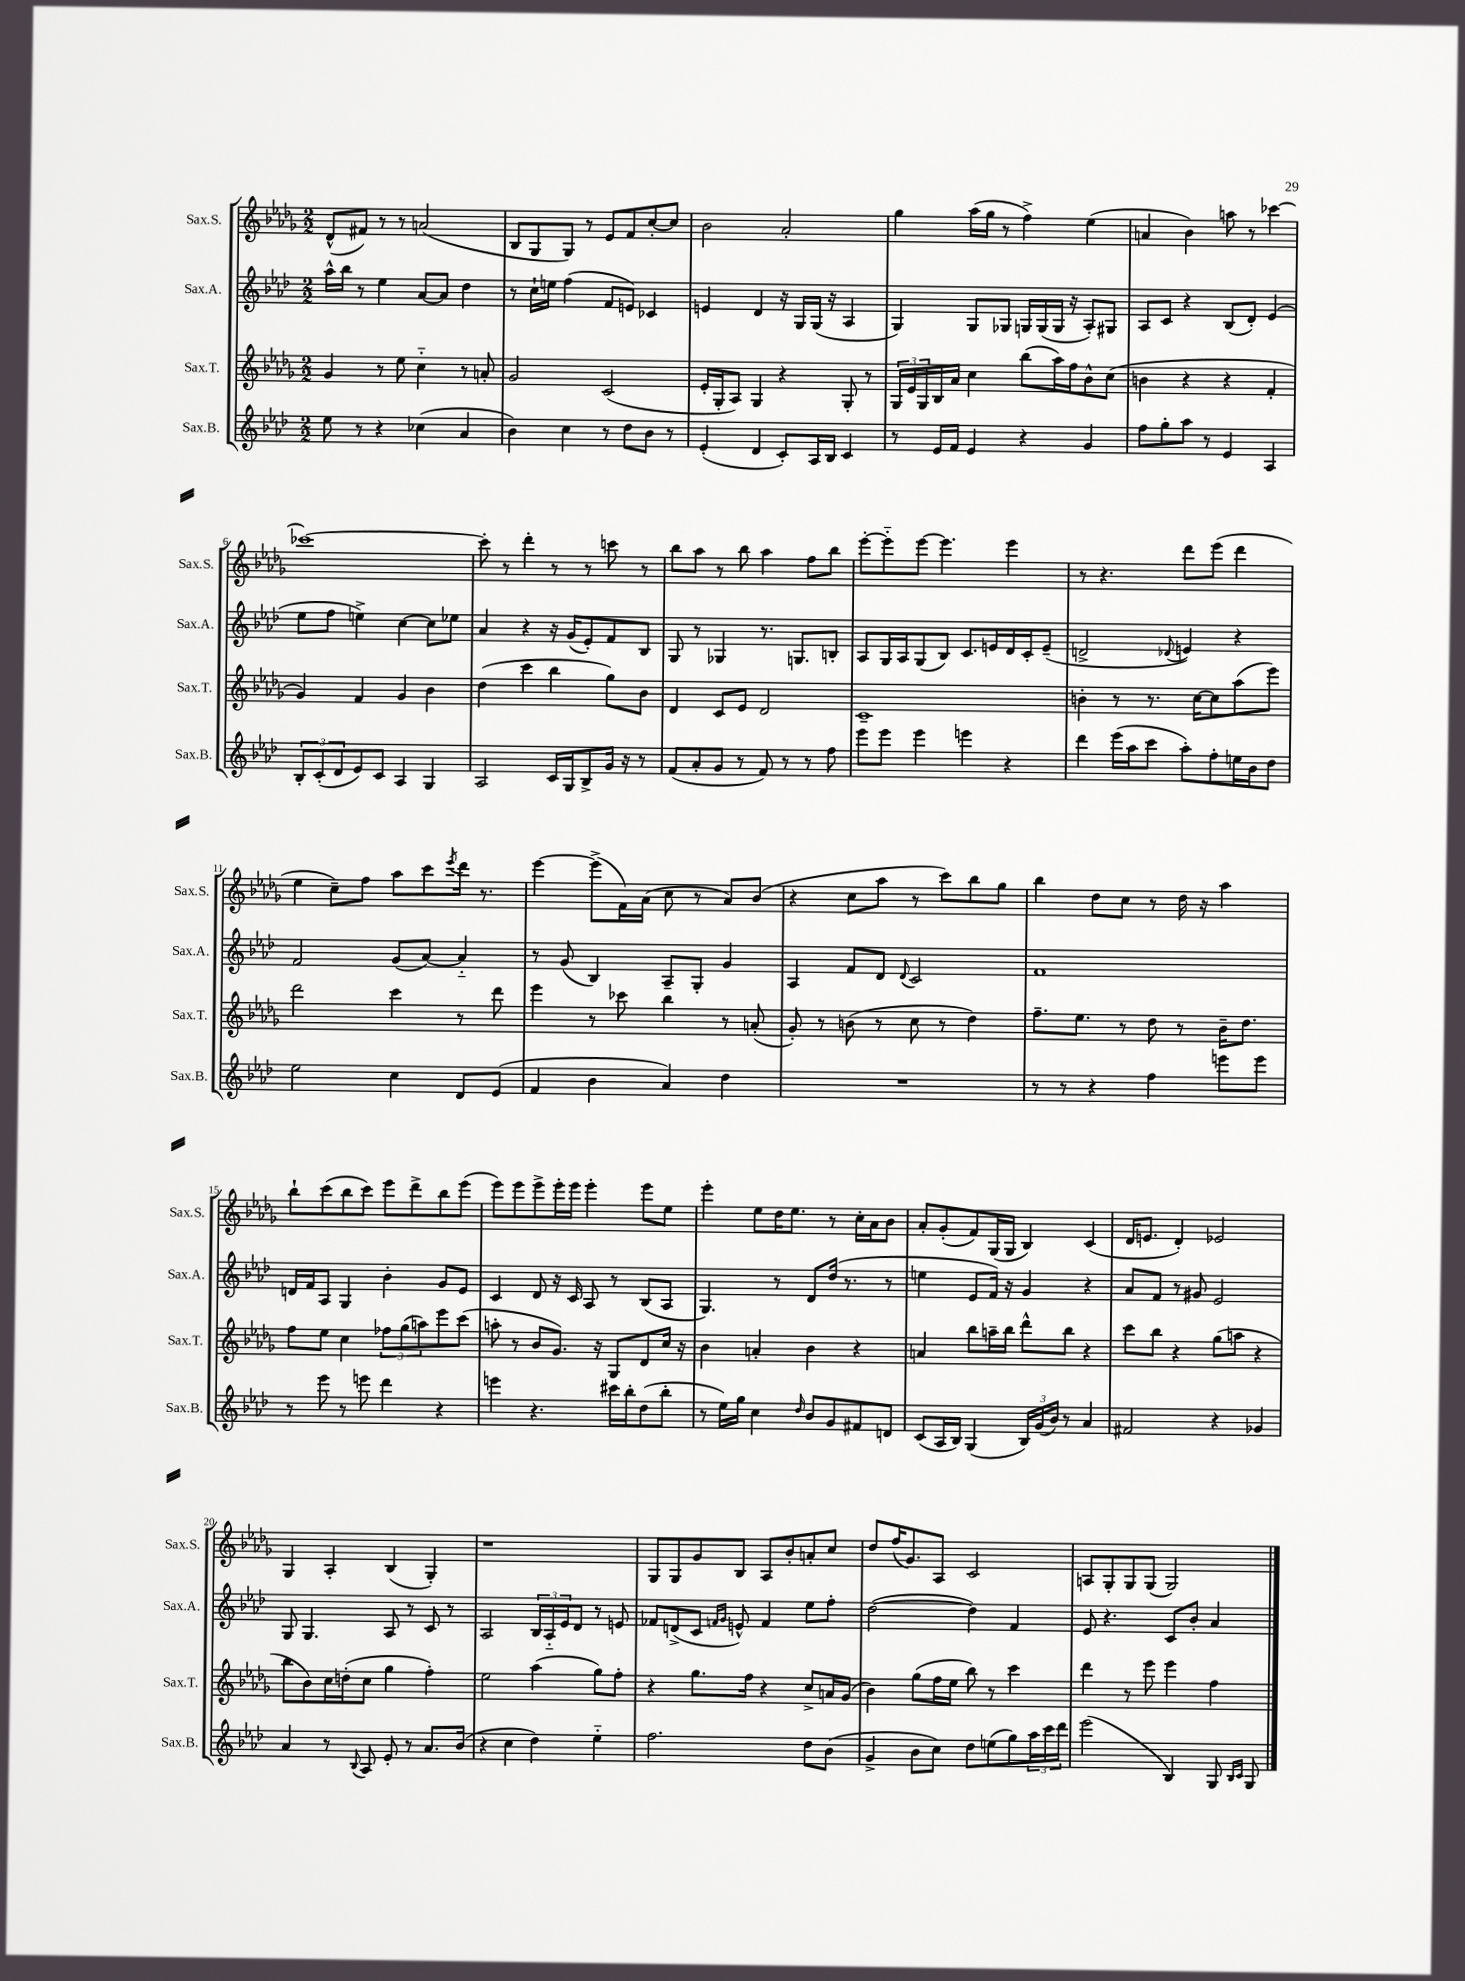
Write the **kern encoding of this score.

**kern	**kern	**kern	**kern
*staff4	*staff3	*staff2	*staff1
*clefG2	*clefG2	*clefG2	*clefG2
*k[b-e-a-d-]	*k[b-e-a-d-g-]	*k[b-e-a-d-]	*k[b-e-a-d-g-]
*M2/2	*M2/2	*M2/2	*M2/2
8ee-	4g-	16aa-^^	(8d-^^
.	.	16bb-	.
8r	.	8r	8f#)
4r	8r	4ee-	8r
.	8ee-	.	8r
(4cc-	4cc'~	[8a-	(2a
.	.	8a-]	.
4a-	8r	4dd-	.
.	8a'	.	.
=	=	=	=
4b-)	2g-	8r	8B-
.	.	16cc`	8G-
.	.	16ee	.
4cc	.	(4ff	8G-)
.	.	.	8r
8r	(2c	8f	8e-
8dd-	.	8e)	8f
8b-	.	4c-	[8cc'
8r	.	.	8cc]
=	=	=	=
(4e-'	16e-'	4e	2b-
.	16G-'	.	.
.	8A-)	.	.
4d-	4G-	4d-	.
8c')	4r	16r	2a-'
.	.	16G	.
16A-	.	(16G	.
16B-	.	16r	.
4c	8G-'	4A-	.
.	8r	.	.
=	=	=	=
8r	24G-	4G)	4gg-
.	24e-	.	.
.	24G-	.	.
16e-	16B-	.	.
16f	16a-	.	.
4e-	4cc	8G	(16aa-
.	.	.	16gg-
.	.	8G-	8r
4r	(8bb-	16G	4ff^)
.	.	(16G	.
.	16aa-)	16G	.
.	16ff	16r	.
4g	8b-^^	8A-')	(4ee-
.	(8cc	8G#	.
=	=	=	=
8ff	4b	8A-	4a
8gg'	.	8c	.
8aa-	4r	4r	4b-)
8r	.	.	.
4e-	4r	(8B-	8aa
.	.	8d-')	8r
4A-	4f'	(4e-	[4ccc-
=	=	=	=
12B-'	4g-)	8ee-	1ccc-_
(12c'	.	.	.
.	.	8ff	.
12d-	.	.	.
8e-)	4f	4ee^)	.
8c	.	.	.
4A-	4g-	[4cc	.
4G	4b-	8cc]	.
.	.	8ee-	.
=	=	=	=
2A-	(4dd-	4a-	8ccc-']
.	.	.	8r
.	4ccc	4r	4ddd-'
16c	4bb-	16r	8r
16G	.	(16g	.
8B-^	.	8e-')	8r
16g	8gg-)	8f	8ccc
16r	.	.	.
8r	8b-	8B-	8r
=	=	=	=
(8f	4d-	8G	8bb-
8a-'	.	8r	8aa-
8g	8c	4G-	8r
8r	8e-	.	8bb-
8f)	2d-	8.r	4aa-
8r	.	.	.
.	.	8.G	.
8r	.	.	8ff
8ff	.	8B'	8bb-
=	=	=	=
8eee-	1c~	8A-	[8eee-'
8eee-	.	16G	8eee-'~]
.	.	16A-	.
4eee-	.	(8G	[8eee-
.	.	8B-)	4.eee-]
4eee	.	8.c	.
.	.	16e	.
4r	.	16d-	4eee-
.	.	16c'	.
.	.	(8e~	.
=	=	=	=
4ddd-	4b'	2d^	8r
.	.	.	4.r
(16eee-	8r	.	.
16aa-	.	.	.
8ccc	8.r	.	.
.	.	8qqd-	.
8aa-')	.	4e)	8ddd-
.	[16cc	.	.
8ff'	8cc]	.	(8eee-
16ee	(8aa-	4r	4ddd-
16b-	.	.	.
8dd-	8eee-)	.	.
=	=	=	=
2ee-	2ddd-	2f	4ee-
.	.	.	8cc~)
.	.	.	8ff
4cc	4ccc	(8g	8aa-
.	.	[8a-)	8ccc
.	.	.	8qeee-
8d-	8r	4a-'~]	16ddd-
.	.	.	8.r
(8e-	8ddd-	.	.
=	=	=	=
4f	4eee-	8r	[4eee-
.	.	(8g	.
4b-	8r	4B-)	(8eee-^]
.	8ccc-	.	16f)
.	.	.	(16a-
4a-)	4bb-	8A-~	8cc
.	.	8G'	8r
4dd-	8r	4g	8a-)
.	(8a'	.	(8b-
=	=	=	=
1r	8g-')	4A-	4r
.	8r	.	.
.	(8b	8f	8cc
.	8r	8d-	8aa-
.	.	8qqd-	.
.	8cc	2c	8r
.	8r	.	8ccc)
.	4dd-)	.	8bb-
.	.	.	8gg-
=	=	=	=
8r	8.ff~	1f	4bb-
8r	.	.	.
.	8.ee-	.	.
4r	.	.	8dd-
.	8r	.	8cc
4ff	8dd-	.	8r
.	8r	.	16dd-
.	.	.	16r
8eee	16b-~	.	4aa-
.	8.dd-	.	.
8eee	.	.	.
=	=	=	=
8r	8ff	16d	8bb-`
.	.	16f	.
8eee-	8ee-	8A-	(8ccc
8r	4cc	4G	8bb-
8eee	.	.	8ccc)
4ddd-	12ff-	4b-'	8eee-
.	(12gg-	.	.
.	.	.	8ddd-^
.	12aa)	.	.
4r	8eee-	8g	8bb-
.	(8ccc	8e-	(8eee-
=	=	=	=
4eee	8aa'	4c	8eee-)
.	8r	.	8eee-
4.r	8b-	8d-	8eee-^
.	8.g-)	16r	16eee-'
.	.	16c	16eee-
.	.	8A-	4eee-'
.	16r	.	.
16ccc#	8G-	8r	.
16bb-'	.	.	.
(8dd-	8d-	(8B-	8eee-
8bb-'	16cc	8A-	8ee-
.	16r	.	.
=	=	=	=
8r	4b-	4.G)	4eee-'
16ee-)	.	.	.
16gg	.	.	.
4cc	4a'	.	8ee-
.	.	8r	16dd-
.	.	.	8.ee-
16qqdd-	.	.	.
8b-	4b-	8d-	.
8g	.	(16dd-	8r
.	.	8.r	.
8f#	4r	.	16cc'
.	.	.	16a-
8d	.	8r	8b-
=	=	=	=
(8c	4a	4ee	8a-'
16A-	.	.	(8g-'
16B-)	.	.	.
(4G	8bb-	8e-	8f)
.	16aa~	16f)	(16G-
.	16bb-	16r	16G-
24B-)	8ddd-^^	4g	4B-)
(24g	.	.	.
24b-)	.	.	.
8r	8bb-	.	.
4a-	4r	4r	(4c
=	=	=	=
2f#	8ccc	8a-	16d-
.	.	.	8.e
.	8bb-	8f	.
.	4r	8r	4d-')
.	.	8g#	.
4r	(8gg-	2e-	2e-
.	8aa	.	.
4g-	4r	.	.
=	=	=	=
4a-	8bb-	8G	4G-
.	8b-)	4.G	.
8r	16cc	.	4A-'
.	(16dd'	.	.
8qqB-	.	.	.
8A-	8cc	.	.
8e-'	4gg-	8A-	(4B-
8r	.	8r	.
8.a-	4ff')	8c	4G-')
.	.	8r	.
(16b-	.	.	.
=	=	=	=
4r	2ee-	2A-	1r
4cc	.	.	.
4dd-)	(4aa-	24B-	.
.	.	24A-'~	.
.	.	24e-	.
.	.	8d-	.
4ee-'~	8gg-)	8r	.
.	8ff'	8e	.
=	=	=	=
2.ff	4r	8f-	8G-
.	.	(8d^	8G-
.	8.gg-	8c	8g-
.	.	16qqf	.
.	.	16qqg	.
.	.	8e^^)	8B-
.	16ff	.	.
.	4r	4f	8A-
.	.	.	8b-'
8dd-	8cc^	8ee-	8a'
(8b-	16a	8ff'	8cc
.	(16g-	.	.
=	=	=	=
4g^	4b-)	([2dd-	8dd-
.	.	.	(16ff
.	.	.	8.g-)
8b-	(8gg-	.	.
8cc)	16ff	.	8A-
.	16ee-	.	.
8dd-	8bb-)	4dd-])	2c
(8ee	8r	.	.
8gg)	4ccc	4f	.
24aa-	.	.	.
24ccc	.	.	.
24ddd-	.	.	.
=	=	=	=
(2eee-	4ddd-	8e-	8A
.	.	4.r	8G-'
.	8r	.	8G-
.	8eee-	.	(8G-
4B-)	4eee-	8c	2G-)
.	.	8b-'	.
8G	4ff	4a-	.
16qqB-	.	.	.
16qqc	.	.	.
8G	.	.	.
==	==	==	==
*-	*-	*-	*-
